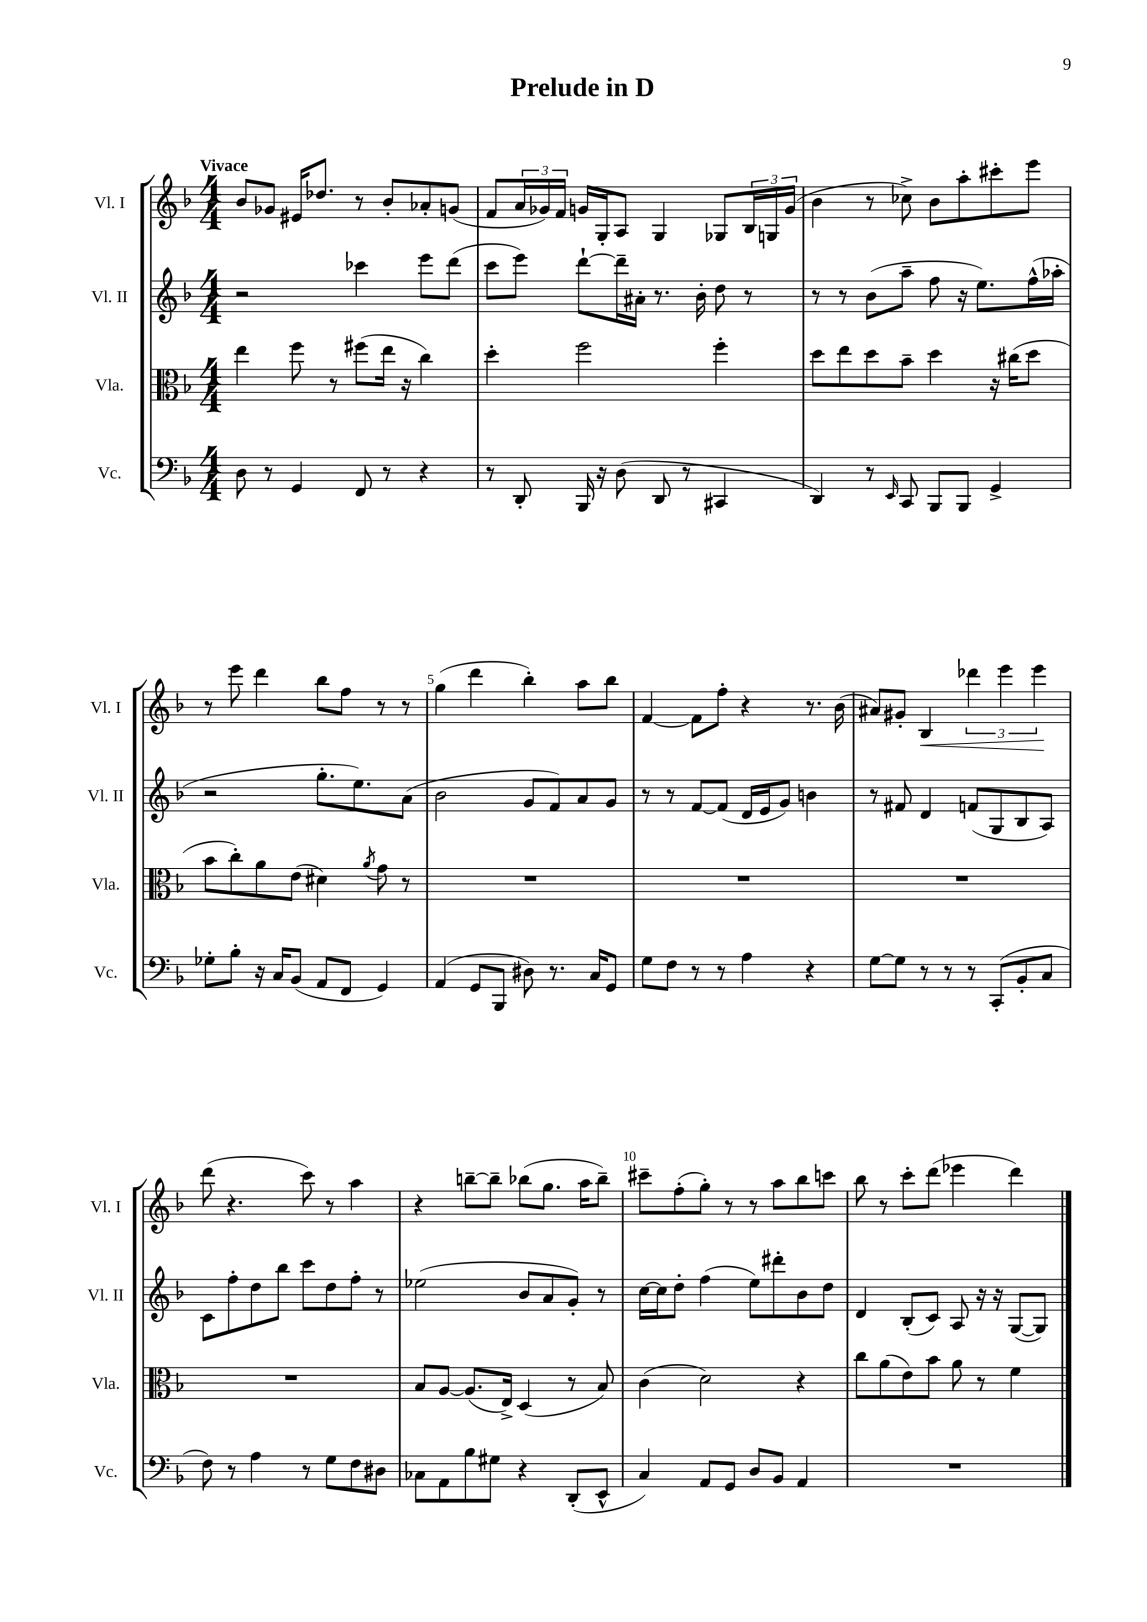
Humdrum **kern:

**kern	**kern	**kern	**kern
*staff4	*staff3	*staff2	*staff1
*clefF4	*clefC3	*clefG2	*clefG2
*k[b-]	*k[b-]	*k[b-]	*k[b-]
*M4/4	*M4/4	*M4/4	*M4/4
8D	4ee	2r	8b-
8r	.	.	8g-
4GG	8ff	.	16e#
.	.	.	8.dd-
.	8r	.	.
8FF	(8ff#	4ccc-	8r
8r	16ee	.	8b-'
.	16r	.	.
4r	4cc)	8eee	8a-'
.	.	(8ddd	(8g
=	=	=	=
8r	4dd'	8ccc	8f
8DD'	.	8eee)	24a
.	.	.	24g-)
.	.	.	24f
16BBB-	2ff	[8ddd`	16g
16r	.	.	16G'
(8D	.	16ddd~]	8A
.	.	16a#'	.
8DD	.	8.r	4G
8r	.	.	.
.	.	16b-'	.
4CC#	4ff'	8dd	8G-
.	.	8r	24B-
.	.	.	24G
.	.	.	(24g
=	=	=	=
4DD)	8dd	8r	4b-
.	8ee	8r	.
8r	8dd	(8b-	8r
16qqEE	.	.	.
8CC	8b-~	8aa~	8cc-^)
8BBB-	4dd	8ff	8b-
8BBB-	.	16r	8aa'
.	.	8.ee)	.
4GG^	16r	.	8ccc#'
.	(16cc#	.	.
.	8dd	(16ff^^	8eee
.	.	16aa-'	.
=	=	=	=
8G-'	8b-	2r	8r
8B-'	8cc')	.	8eee
16r	8a	.	4ddd
16C	.	.	.
(8BB-	(8e	.	.
8AA	4d#)	8.gg'	8bb-
8FF	.	.	8ff
.	.	8.ee)	.
.	8qa	.	.
4GG)	8g	.	8r
.	8r	(8a	8r
=	=	=	=
(4AA	1r	2b-	(4gg
8GG	.	.	4ddd
8BBB-	.	.	.
8D#)	.	8g	4bb-')
8.r	.	8f)	.
.	.	8a	8aa
16C	.	.	.
8GG	.	8g	8bb-
=	=	=	=
8G	1r	8r	[4f
8F	.	8r	.
8r	.	[8f	8f]
8r	.	(8f]	8ff'
4A	.	16d	4r
.	.	16e	.
.	.	8g)	.
4r	.	4b	8.r
.	.	.	(16b-
=	=	=	=
[8G	1r	8r	8a#)
8G]	.	8f#	8g#'
8r	.	4d	4B-
8r	.	.	.
8r	.	(8f	6ddd-
(8CC'	.	8G	.
.	.	.	6eee
8BB-'	.	8B-	.
.	.	.	6eee
8C	.	8A)	.
=	=	=	=
8F)	1r	8c	(8ddd
8r	.	8ff'	4.r
4A	.	8dd	.
.	.	8bb-	.
8r	.	8ccc	8ccc)
8G	.	8dd	8r
8F	.	8ff'	4aa
8D#	.	8r	.
=	=	=	=
8C-	8B-	(2ee-	4r
8AA	[8A	.	.
8B-	(8.A]	.	[8bb~
8G#	.	.	8bb~]
.	16E^)	.	.
4r	(4D	8b-	(8bb-
.	.	8a	8.gg
(8DD'	8r	8g')	.
.	.	.	16aa
8EE^^	8B-)	8r	8bb-~)
=	=	=	=
4C)	(4c	[16cc	8ccc#~
.	.	16cc]	.
.	.	8dd'	(8ff'
8AA	2d)	(4ff	8gg')
8GG	.	.	8r
8D	.	8ee)	8r
8BB-	.	8ddd#'	8aa
4AA	4r	8b-	8bb-
.	.	8dd	8ccc
=	=	=	=
1r	8cc	4d	8bb-
.	(8a	.	8r
.	8e)	(8B-'	8ccc'
.	8b-	8c)	(8ddd
.	8a	8A	4eee-
.	8r	16r	.
.	.	16r	.
.	4f	([8G	4ddd)
.	.	8G])	.
==	==	==	==
*-	*-	*-	*-
